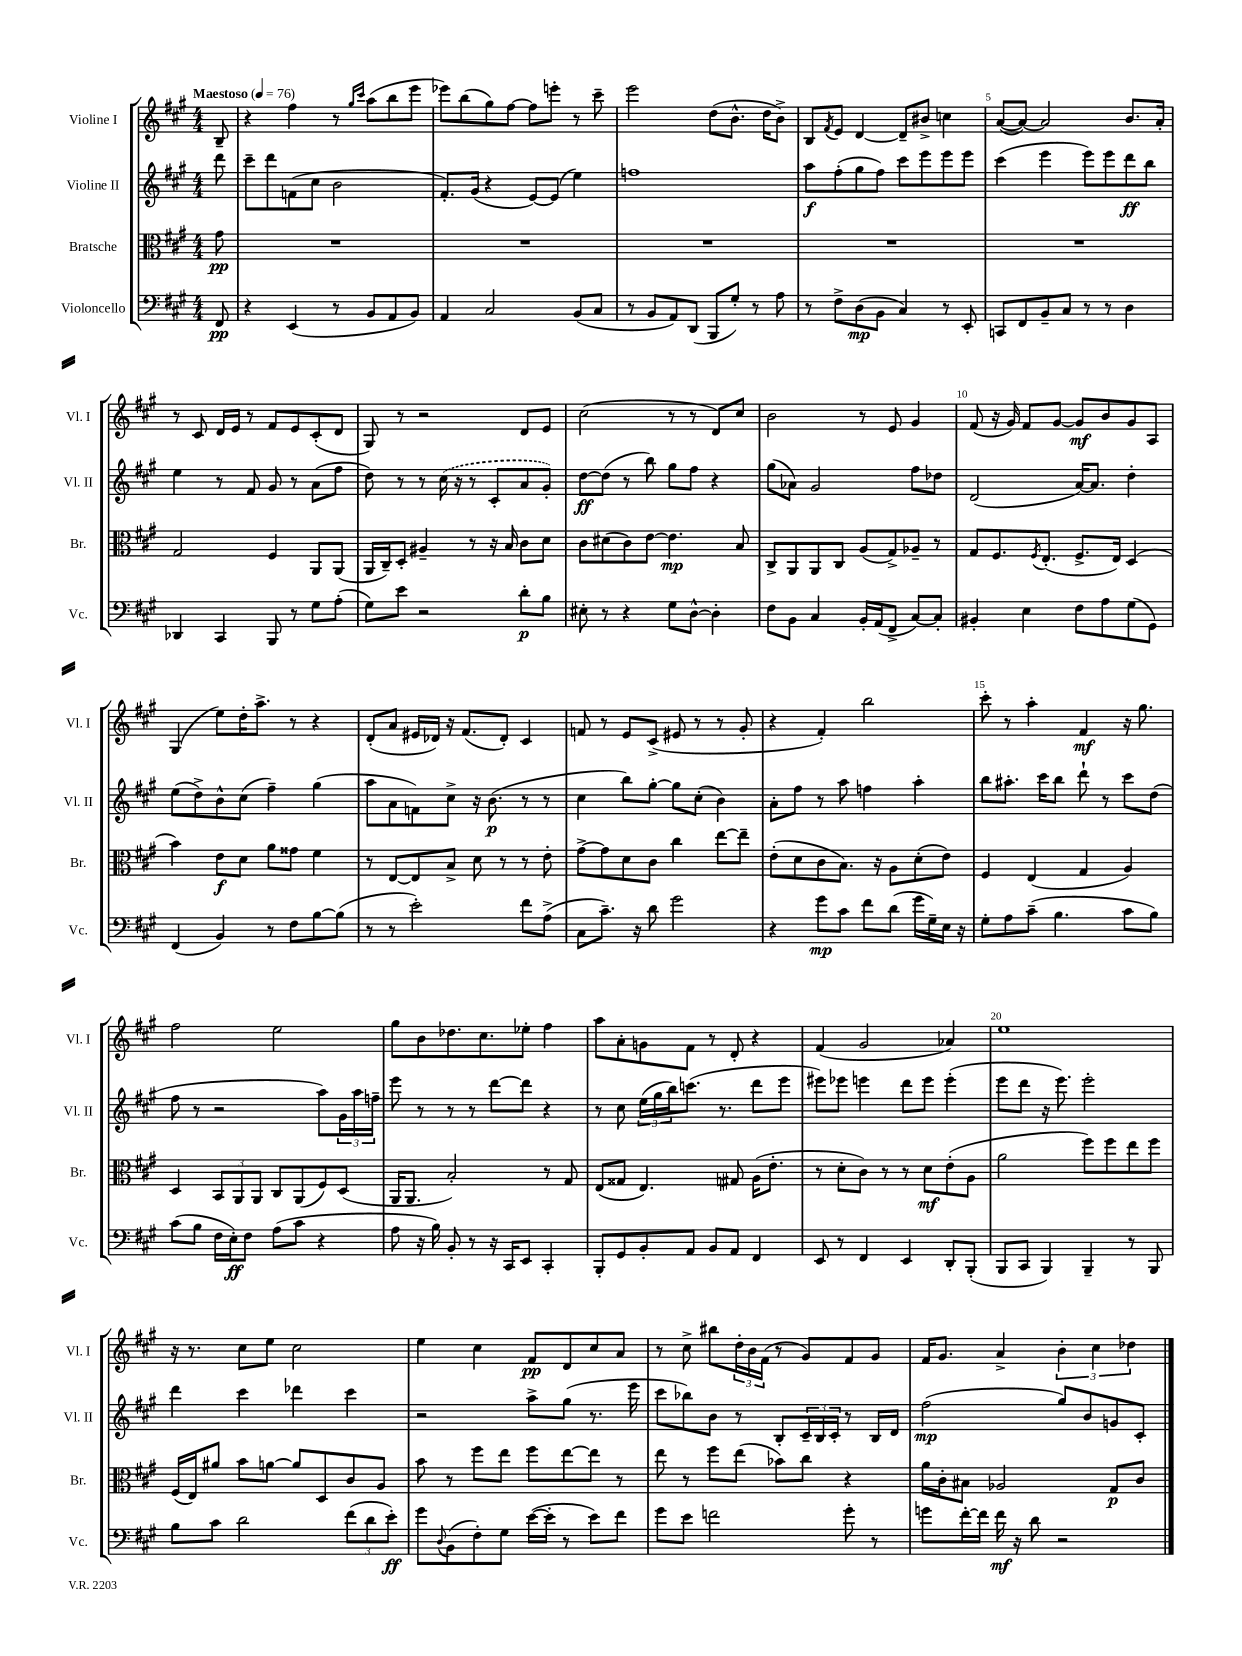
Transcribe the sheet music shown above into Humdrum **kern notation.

**kern	**kern	**kern	**kern
*staff4	*staff3	*staff2	*staff1
*clefF4	*clefC3	*clefG2	*clefG2
*k[f#c#g#]	*k[f#c#g#]	*k[f#c#g#]	*k[f#c#g#]
*M4/4	*M4/4	*M4/4	*M4/4
*MM76	*MM76	*MM76	*MM76
8FF#	8g#	8ddd	8B~
=	=	=	=
4r	1r	8ccc#~	4r
.	.	8ddd	.
(4EE	.	(8f	4ff#
.	.	8cc#	.
8r	.	2b	8r
.	.	.	16qqgg#
.	.	.	16qqccc#
8BB	.	.	(8aa
8AA	.	.	8bb
8BB)	.	.	8eee
=	=	=	=
4AA	1r	8.f#')	8eee-)
.	.	.	(8bb
.	.	(16g#	.
2C#	.	4r	8gg#)
.	.	.	[8ff#
.	.	[8e)	8ff#]
.	.	(8e]	8eee'
(8BB	.	4ee)	8r
8C#	.	.	8ccc#~
=	=	=	=
8r	1r	1ff	2eee
8BB	.	.	.
8AA)	.	.	.
(8DD	.	.	.
8BBB	.	.	(8dd
8G#')	.	.	8.b^^
8r	.	.	.
.	.	.	16dd
8A	.	.	8b^)
=	=	=	=
8r	1r	8aa	8B
.	.	.	8qf#
8F#^	.	(8ff#'	8e
(8D	.	8gg#	[4d
8BB	.	8ff#)	.
4C#)	.	8ccc#	8d~]
.	.	8eee	8b#^
8r	.	8eee	4cc
8EE'	.	8eee	.
=	=	=	=
8CC	1r	(4ccc#	([8a
8FF#	.	.	8a_)
8BB~	.	4eee	2a]
8C#	.	.	.
8r	.	8eee)	.
8r	.	8eee	.
4D	.	8ddd	8.b
.	.	8bb	.
.	.	.	16a'
=	=	=	=
4DD-	2G#	4ee	8r
.	.	.	8c#
4CC#	.	8r	16d
.	.	.	16e
.	.	8f#	8r
8BBB	4F#	8g#	8f#
8r	.	8r	8e
8G#	8AA	(8a	(8c#'
(8A'	(8AA	8ff#	8d
=	=	=	=
8G#)	16AA	8dd)	8G#)
.	16C#~)	.	.
8e	8D'	8r	8r
2r	4A#~	8r	2r
.	.	(16cc#	.
.	.	16r	.
.	8r	8r	.
.	16r	8c#'	.
.	16B	.	.
8d'	8c#	8a	8d
8B	8d	8g#')	8e
=	=	=	=
8E#'	8c#	[8dd	(2cc#
8r	(8d#	(8dd]	.
4r	8c#)	8r	.
.	[8e	8bb)	.
8G#	4.e]	8gg#	8r
[8D^^	.	8ff#	8r
4D']	.	4r	8d)
.	8B	.	8cc#
=	=	=	=
8F#	8C#^	(8gg#	2b
8BB	8AA	8a-)	.
4C#	8AA	2g#	.
.	8C#	.	.
16BB'	(8A	.	8r
(16AA	.	.	.
8FF#^	8G#^)	.	8e
[8C#)	8A-~	8ff#	4g#
8C#']	8r	8dd-	.
=	=	=	=
4BB#'	8G#	(2d	(8f#
.	8.F#	.	16r
.	.	.	16g#)
4E	.	.	8f#
.	8qF#	.	.
.	(8.E'	.	.
.	.	.	[8g#
8F#	8.F#^	[16a)	8g#]
.	.	8.a]	.
8A	.	.	8b
.	16E)	.	.
(8G#	(4D	4dd'	8g#
8GG#)	.	.	8A
=	=	=	=
(4FF#	4b)	(8ee	(4G#
.	.	8dd^)	.
4BB)	8e	8b^^	8ee)
.	8d	(8cc#	16dd'
.	.	.	8.aa^
8r	8a	4ff#~)	.
8F#	8g##	.	8r
[8B	4f#	(4gg#	4r
(8B]	.	.	.
=	=	=	=
8r	8r	8aa	(8d'
8r	[8E	8a	8a
2e')	8E]	8f)	16e#
.	.	.	16d-)
.	8B^	8cc#^	16r
.	.	.	(8.f#
.	8d	16r	.
.	.	(8.b	.
.	8r	.	8d-')
8f#	8r	8r	4c#
(8A^	8e'	8r	.
=	=	=	=
8C#	[8g#^	4cc#	8f
8.c#~)	8g#]	.	8r
.	8d	8bb)	8e
16r	.	.	.
8d	8c#	[8gg#'	(8c#^
2g#	4cc#	8gg#]	8e#
.	.	(8cc#'	8r
.	[8ee	4b)	8r
.	8ee~]	.	8g#'
=	=	=	=
4r	(8e'	8a'	4r
.	8d	8ff#	.
8g#	8c#	8r	4f#')
8c#	8.B)	8aa	.
8f#	.	4ff	2bb
.	16r	.	.
(8d	8A	.	.
16g#	(8d'	4aa'	.
16G#~)	.	.	.
16E	8e)	.	.
16r	.	.	.
=	=	=	=
8G#'	4F#	8bb	8ccc#'
8A	.	8.aa#'	8r
(8c#~	(4E	.	4aa'
.	.	16ccc#	.
4.B	.	8bb	.
.	4G#	8ddd`	4f#
.	.	8r	.
8c#	4A)	8ccc#	16r
.	.	.	8.gg#
8B)	.	(8dd	.
=	=	=	=
(8c#	4D	8ff#	2ff#
8B	.	8r	.
16F#	12BB	2r	.
16E')	.	.	.
.	12AA	.	.
8F#	.	.	.
.	12AA	.	.
(8A	8C#	.	2ee
8c#	(8AA	.	.
4r	8F#)	8aa)	.
.	(8D	24g#	.
.	.	24aa	.
.	.	24ff~	.
=	=	=	=
8A	16AA	8eee	8gg#
.	8.AA	.	.
16r	.	8r	8b
16B)	.	.	.
8BB'	2B')	8r	8.dd-
8r	.	8r	.
.	.	.	8.cc#
16r	.	[8ddd	.
16CC#	.	.	.
8EE	.	8ddd]	8ee-'
4CC#'	8r	4r	4ff#
.	8G#	.	.
=	=	=	=
8BBB'	(8E	8r	8aa
8GG#	8G##	8cc#	8a'
8BB'	4.E)	(24ee	8g
.	.	24gg#	.
.	.	24bb)	.
8AA	.	(8.ccc	8f#
8BB	.	.	8r
.	.	8.r	.
8AA	8G#	.	8d'
4FF#	(16A	8ddd	4r
.	8.e'	.	.
.	.	8eee	.
=	=	=	=
8EE	8r	8eee#)	(4f#
8r	8d'	8eee-	.
4FF#	8c#)	4eee	2g#
.	8r	.	.
4EE	8r	8ddd	.
.	8d	8eee	.
8DD'	(8e'	(4eee'	4a-)
(8BBB'	8A	.	.
=	=	=	=
8BBB	2a	8eee	1ee
8CC#	.	8ddd	.
4BBB)	.	16r	.
.	.	8.eee)	.
4BBB~	8ff#)	2eee'	.
.	8ff#	.	.
8r	8ee	.	.
8BBB	8ff#	.	.
=	=	=	=
8B	(16F#	4ddd	16r
.	16E)	.	8.r
8c#	8a#	.	.
2d	8b	4ccc#	8cc#
.	[8a	.	8ee
.	8a]	4ddd-	2cc#
.	8D	.	.
(12f#	8c#	4ccc#	.
12d	.	.	.
.	8A	.	.
12e')	.	.	.
=	=	=	=
8g#	8b	2r	4ee
8qqD	.	.	.
(8BB	8r	.	.
8F#')	8ff#	.	4cc#
8G#	8ee	.	.
([16e	8ff#	8aa^	8f#
16e']	.	.	.
8r	[8ee	(8gg#	8d
8e)	8ee]	8.r	8cc#
8f#	8r	.	8a
.	.	16eee	.
=	=	=	=
8g#	8ee	8ccc#	8r
8e	8r	8bb-)	8cc#^
2f	8ff#	8b	8bb#
.	(8ee	8r	24dd'
.	.	.	24b
.	.	.	(24f#
.	8b-)	8B'	8r
.	8cc#	24c#~	8g#)
.	.	24B	.
.	.	24c#'	.
8g#'	4r	8r	8f#
8r	.	16B	8g#
.	.	16d	.
=	=	=	=
8g	16a	(2ff#	16f#
.	16c#'	.	8.g#
[16f#'	8B#	.	.
16f#]	.	.	.
16f#	2A-	.	4a^
16r	.	.	.
8d	.	.	.
2r	.	8gg#)	6b'
.	.	8b	.
.	.	.	6cc#
.	8G#	8g	.
.	.	.	6dd-
.	8c#	8c#'	.
==	==	==	==
*-	*-	*-	*-
